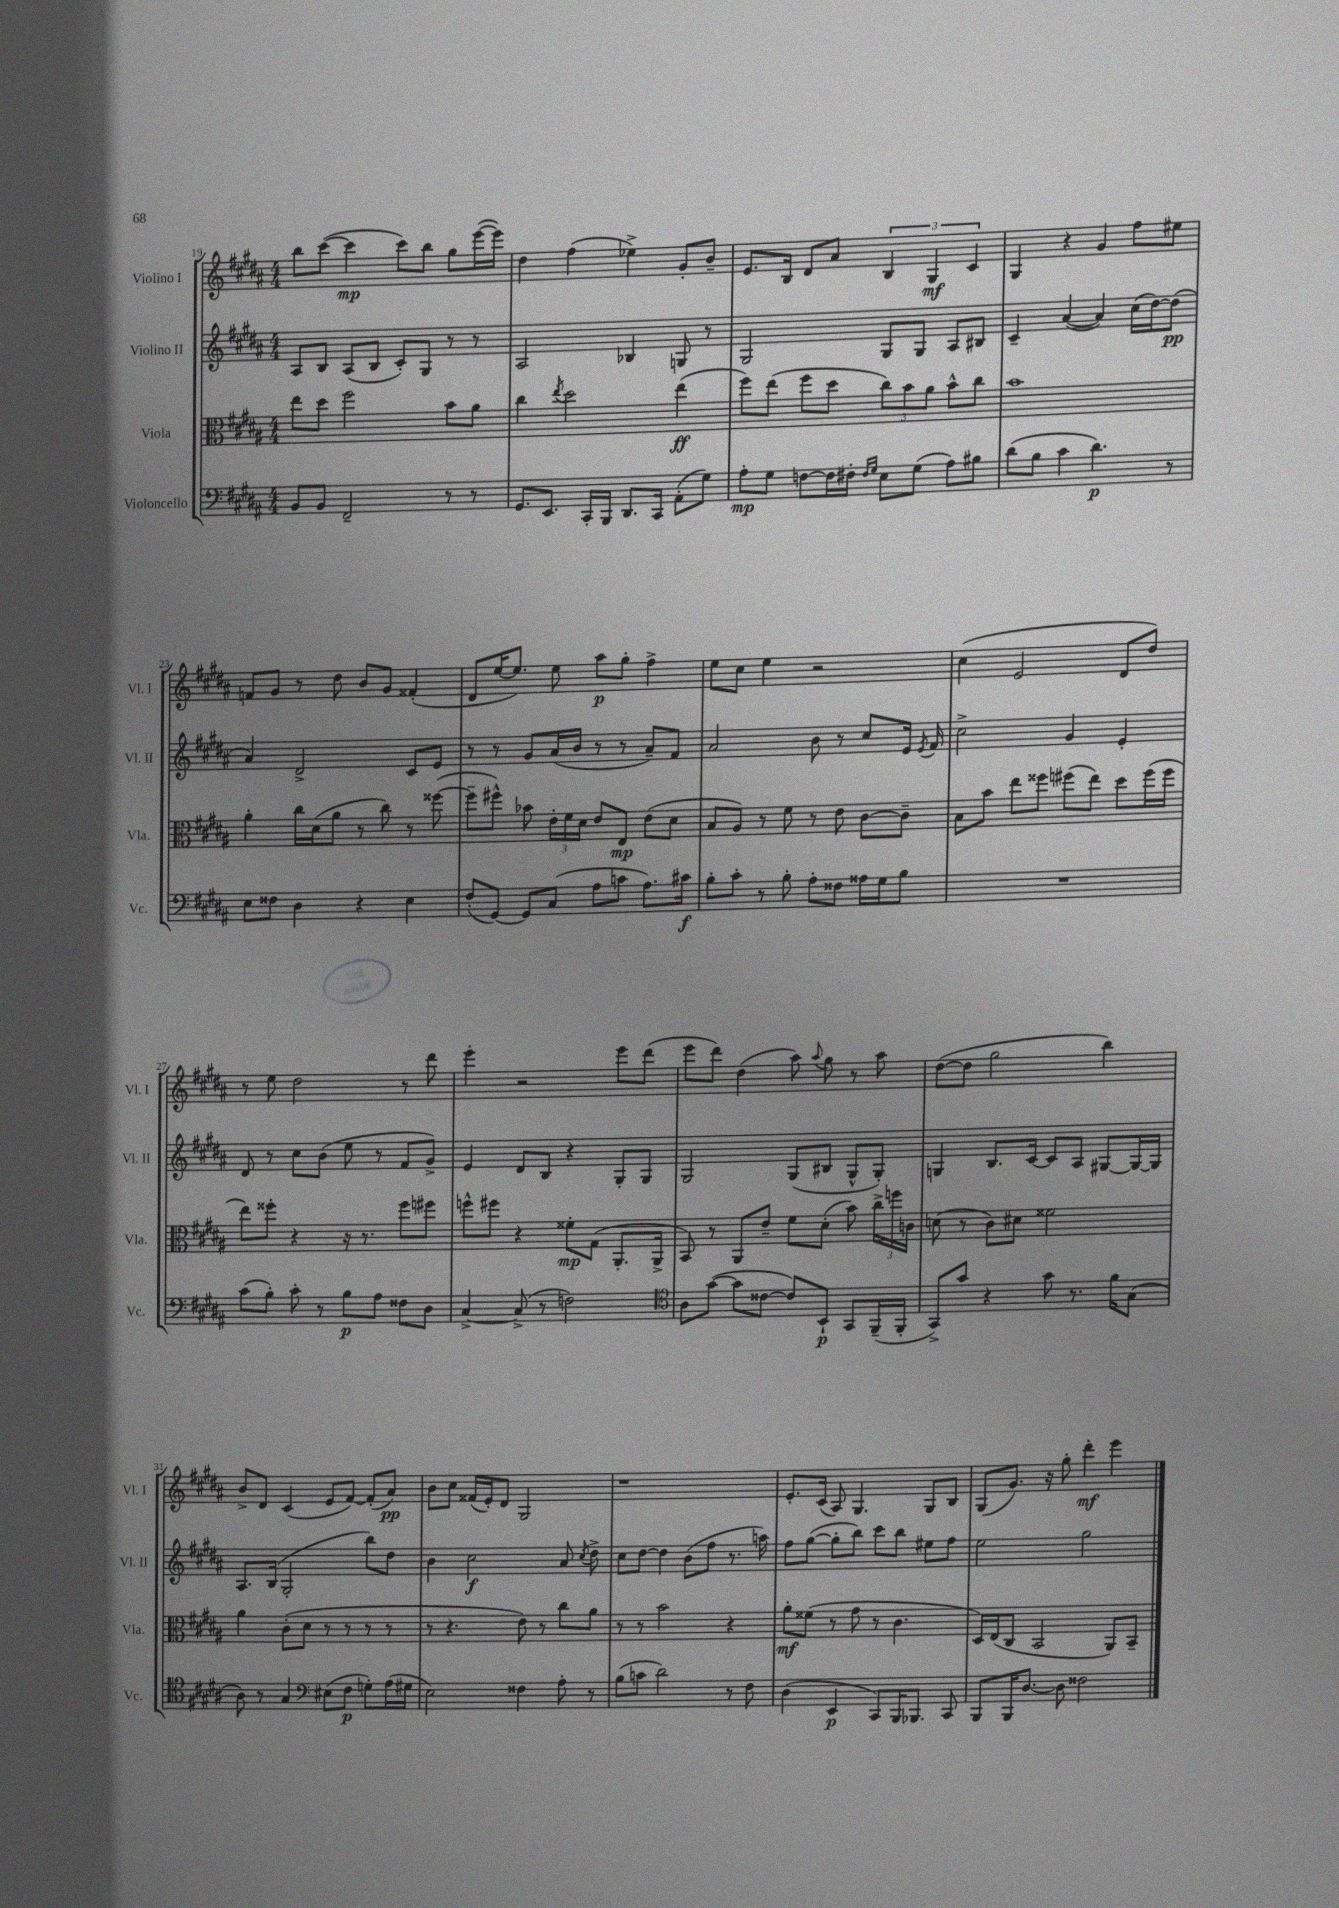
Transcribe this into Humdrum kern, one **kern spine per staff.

**kern	**kern	**kern	**kern
*staff4	*staff3	*staff2	*staff1
*clefF4	*clefC3	*clefG2	*clefG2
*k[f#c#g#d#a#]	*k[f#c#g#d#a#]	*k[f#c#g#d#a#]	*k[f#c#g#d#a#]
*M4/4	*M4/4	*M4/4	*M4/4
8BB/L	8ee\L	8A#/L	8bb\L
8BB/J	8dd#\J	8B/J	([8ccc#\J
2FF#~/	2ff#\	(8A#/L	4ccc#\]
.	.	8B/J	.
.	.	8c#'/L)	8ccc#\L)
.	.	8G#/J	8bb\J
8r	8b\L	8r	8gg#\L
8r	8a#\J	8r	([16eee\L
.	.	.	16eee\]JJ)
=	=	=	=
8.GG#/L	4cc#\	2A#/	4dd#\
8.EE/J	.	.	.
.	8qee/	.	.
.	2dd#\	.	(4ff#\
16CC#'/LL	.	.	.
16BBB/JJ	.	.	.
8.DD#/L	.	4B-/	4ee-^\)
16CC#/Jk	.	.	.
(8AA#'\L	(4ee\	8G/	8g#'/L
8G#\J)	.	8r	8b~/J
=	=	=	=
8A#'\L	8ff#\L)	2G#/	8.e/L
8G#\J	(8ee\J	.	.
.	.	.	16B/Jk
[8F\L	8ff#\L	.	8d#/L
16F\]L	8dd#\J	.	8a#/J
16F#'\JJ	.	.	.
16qqF#/LL	.	.	.
16qqG#/JJ	.	.	.
8E\L	12cc#\L)	8G#/L	6B/
.	12b\	.	.
(8G#\J	.	8G#/J	.
.	12a#\J	.	6G#/
8A#\L)	8b^^\L	8A#/L	.
.	.	.	6c#/
8B#\J	8cc#\J	8B#/J	.
=	=	=	=
(8d#\L	1b	4c#~/	4G#/
8B\J	.	.	.
4c#\	.	([4a#/	4r
4.d#\)	.	4a#/])	4g#/
.	.	(16cc#\LL	8ff#\L
.	.	[16dd#\J)	.
8r	.	(8dd#\]J	8ee#\J
=	=	=	=
8E\L	4a#'\	4a#/)	8f/L
8F##\J	.	.	8g#/J
4D#\	16cc#\LL	2d#^/	8r
.	(16d#\J	.	.
.	8a#\J	.	8dd#\
4r	8r	.	8b/L
.	8cc#\)	.	8g#/J
4E\	8r	8c#/L	(4f##'/
.	([8ff##\	8e/J	.
=	=	=	=
(8F#'/L	8ff##~\]L	8r	8d#/L
[8GG#/J)	8ff#^^\J)	8r	[16ee/K
.	.	.	8.ee/]J)
8GG#/]L	8b-\	8g#/L	.
(8C#/J	24e'\LL	(16a#/L	8ee\
.	24f#\	.	.
.	.	16b/JJ	.
.	24d#\JJ	.	.
8A#\L	8e/L	8r	8aa#\L
8c\J	8E/J	8r	8gg#'\J
8.A#\L)	(8e\L	8a#~/L)	4ff#^\
.	8d#\J	8f#/J	.
16c#\Jk	.	.	.
=	=	=	=
8B'\L	8B/L	2a#/	8ee\L
8c#'\J	8A#/J)	.	8cc#\J
8r	8r	.	4ee\
8B'\	8f#\	.	.
8A#'\L	8r	8b\	2r
8F##\J	8e\	8r	.
16A##\LL	[8c#\L	8cc#/L	.
16G#\J	.	.	.
8B\J	8c#~\]J	16e/Jk	.
.	.	8qe/	.
.	.	16f#/	.
=	=	=	=
1r	8B\L	2cc#^\	(4cc#\
.	8b\J	.	.
.	8ee\L	.	2e/
.	8ff##\J	.	.
.	(8ff#\L	4g#/	.
.	8ee\J)	.	.
.	8dd#\L	4e'/	8d#/L
.	(16ff#\L	.	8dd#/J)
.	16ff#\JJ	.	.
=	=	=	=
(8c#\L	8ee\L)	8d#/	8r
8B'\J)	8ff##'\J	8r	8ee\
8c#'\	4r	8cc#\L	2dd#\
8r	.	(8b\J	.
8B\L	16r	8ee\	.
.	8.r	.	.
8A#\J	.	8r	.
8F##\L	8ff##\L	8f#/L	8r
8D#\J	8ff#\J	8g#^/J)	8ddd#\
=	=	=	=
[4C#^/	8ff^^\L	4e/	4eee'\
.	8ff#\J	.	.
(8C#^/]	4r	8d#/L	2r
8r	.	8B/J	.
2F\)	8f##'\L	4r	.
.	(8G#\J	.	.
.	8.AA#'/L	8G#'/L	8eee\L
.	.	8G#/J	(8ddd#\J
.	16AA#^/Jk	.	.
=	=	=	=
*clefC4	*	*	*
8A#\L	8BB/)	2G#/	8eee\L
([8g#\J	8r	.	8ddd#\J)
8g#\]L	8AA#/L	.	(4dd#\
[8c##\J	8e~/J	.	.
8c##/]L)	8f#\L	(8G#/L	8aa#\)
.	.	.	8qqaa#/
8BB`/J	(8d#'\J	8B#/J	8gg#\
8GG#/L	8b\)	8G#^^/L	8r
(16FF#~/L	24cc#^\LL	8G#'/J)	8aa#\
.	24ff\	.	.
16FF#'/JJ	.	.	.
.	24c\JJ	.	.
=	=	=	=
8GG#^/L)	(8d\	4G/	([8dd#\L
8g#/J	8r	.	8dd#\]J
4r	8c#\L)	8.B/L	2gg#\
.	8d#\J	.	.
.	.	[16c#/Jk	.
8g#\	2f##\	8c#/]L	.
8.r	.	8A#/J	.
.	.	[8G#/L	4bb\)
16f#\LK	.	.	.
(8G#\J	.	16G#/_L	.
.	.	16G#/]JJ	.
=	=	=	=
8A#\)	4a#\	8.A#/L	8b^/L
8r	.	.	8d#/J
.	.	(16B/Jk	.
4G#/	(8c#'\L	2G#'/	(4c#/
.	8d#\J	.	.
*clefF4	*	*	*
(8E#\L	8r	.	8e/L
8F#\J	8r	.	[8f#/J)
8G'\L)	8r	8bb\L)	(8f#'/]L
(16A#\L	8r	8dd#\J	8a#/J)
16G#\JJ	.	.	.
=	=	=	=
2E\)	8r	4b\	8b\L
.	4.r	.	8cc#\J
.	.	2cc#\	(16f##/LL
.	.	.	16e'/J)
.	.	.	8d#/J
4F##\	8e\)	.	2G#/
.	8r	.	.
8A#'\	8cc#\L	8a#/	.
.	.	8qcc#/	.
8r	8a#\J	8dd#^\	.
=	=	=	=
(8B\L	8r	8cc#\L	1r
8c\J	8r	[8dd#\J	.
2d#\)	2b\	4dd#\]	.
.	.	(8b\L	.
.	.	8ff#\J	.
8r	4r	8.r	.
8F#\	.	.	.
.	.	16aa\)	.
=	=	=	=
(4D#\	8a#'\L	8ff#\L	8.e'/L
.	(8f##\J	([8gg#\J	.
.	.	.	(16c#/Jk
4EE/	8r	8gg#'\]L	8A#/)
.	8g#\	8bb\J)	4.G#/
8CC#/L)	8r	8ccc#\L	.
16BBB/K	4.c#\	8bb\J	.
8.BBB-/J	.	.	.
.	.	8ee#\L	8G#/L
8CC#/	.	8ff#\J	8B/J
=	=	=	=
8BBB/L	16D#/LL)	2ee\	(8G#/L
.	(16E/J	.	.
16BBB/K	8C#/J	.	8.g#/J)
[8.D#/J	.	.	.
.	2BB/	.	.
.	.	.	16r
8D#\]	.	.	8gg#'\
2F##\	.	2gg#\	4ddd#'\
.	8AA#/L)	.	4eee\
.	8BB~/J	.	.
==	==	==	==
*-	*-	*-	*-
